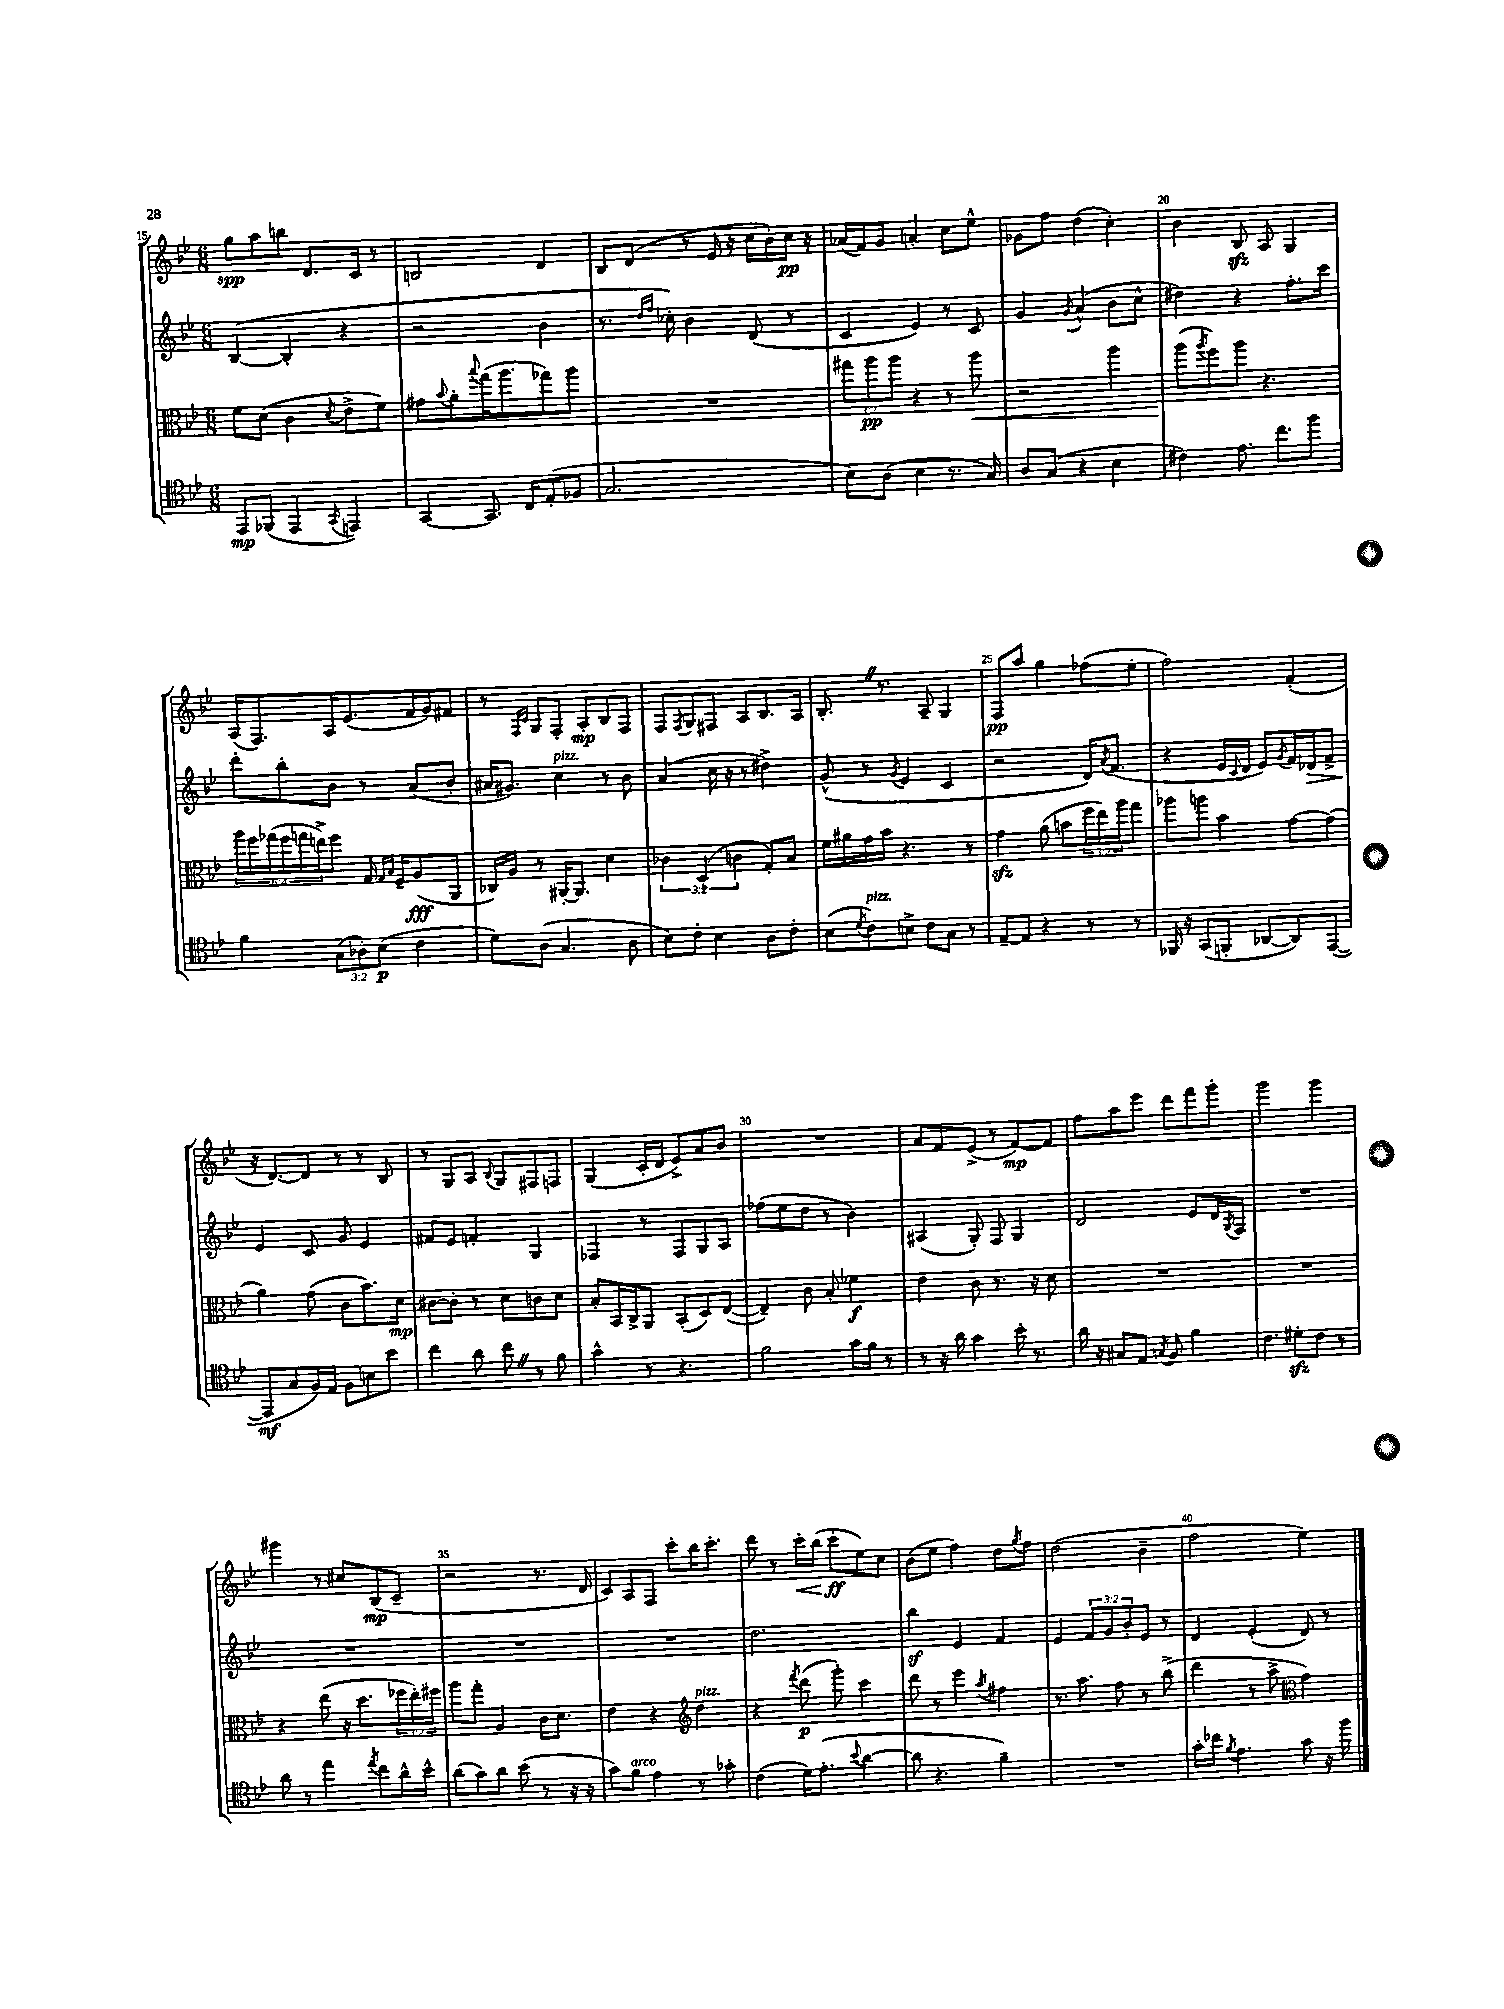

**kern	**dynam	**kern	**dynam	**kern	**dynam	**kern	**dynam
*part4	*part4	*part3	*part3	*part2	*part2	*part1	*part1
*staff4	*staff4	*staff3	*staff3	*staff2	*staff2	*staff1	*staff1
*clefC4	*	*clefC3	*	*clefG2	*	*clefG2	*
*k[b-e-]	*	*k[b-e-]	*	*k[b-e-]	*	*k[b-e-]	*
*M6/8	*	*M6/8	*	*M6/8	*	*M6/8	*
=15	=15	=15	=15	=15	=15	=15	=15
8EE-/L	mp	8f\L	.	([4B-/	.	8gg\L	spp
(8FF-X/J	.	(8d\J	.	.	.	8aa\	.
4EE-/	.	4c\	.	4B-'/]	.	8bbn\J	.
.	.	.	.	.	.	8.d/L	.
8qGG/	.	8qd/	.	.	.	.	.
4EEn/)	.	8e-^\L	.	4r	.	.	.
.	.	.	.	.	.	16c/Jk	.
.	.	8f\J)	.	.	.	8r	.
=16	=16	=16	=16	=16	=16	=16	=16
[4GG/	.	8g#X\L	.	2r	.	2Bn/	.
.	.	8qqb-/	.	.	.	.	.
.	.	8a'\	.	.	.	.	.
.	.	8qqbb-/	.	.	.	.	.
8.GG/]	.	(16gg\K	.	.	.	.	.
.	.	8.aa\	.	.	.	.	.
16C/KL	.	.	.	.	.	.	.
(8E-'/	.	8gg-X\)	.	4b-\	.	4d/	.
8F-X/J	.	8aa\J	.	.	.	.	.
=17	=17	=17	=17	=17	=17	=17	=17
2.G/	.	2.r	.	8.r	.	8B-/L	.
.	.	.	.	.	.	(8d/J	.
.	.	.	.	16qqdd/LL	.	.	.
.	.	.	.	16qqff/JJ	.	.	.
.	.	.	.	16cc-X'\)	.	.	.
.	.	.	.	4b-\	.	8r	.
.	.	.	.	.	.	16e-/	.
.	.	.	.	.	.	16r	.
.	.	.	.	(8d/	.	16cc\LL	.
.	.	.	.	.	.	16b-'\)	.
.	.	.	.	8r	.	16cc\JJ	pp
.	.	.	.	.	.	16r	.
=18	=18	=18	=18	=18	=18	=18	=18
8B-\L)	.	12gg#X\L	.	4c/	.	(16a-X/LL	.
.	.	.	.	.	.	16f/J)	.
.	.	12aa\	pp	.	.	.	.
(8A\J	.	.	.	.	.	8g/J	.
.	.	12aa\J	.	.	.	.	.
4B-\	.	4r	.	4e-/)	.	4an'/	.
8.r	.	8r	.	8r	.	8cc\L	.
!	!	!	!LO:HP:b	!	!	!	!
.	.	8aa\	<	8c/	.	8ee-^^\J	.
16G/)	.	.	.	.	.	.	.
=19	=19	=19	=19	=19	=19	=19	=19
8A/L	.	2r	.	4g/	.	8g-X\L	.
(8G/J	.	.	.	.	.	8ff\J	.
.	.	.	.	8qg/	.	.	.
4r	.	.	.	(4a^^/	.	(4dd\	.
4B-\	.	4aa\	.	8b-\L	.	4cc'\)	.
.	.	.	.	8cc^^\J	.	.	.
=20	=20	=20	=20	=20	=20	=20	=20
4c#X\)	.	(8aa\L	.	4dd#X\)	.	4b-\	.
.	.	8qaa/	.	.	.	.	.
.	.	8ff\)	[	.	.	.	.
8.e-\	.	8aa\J	.	4r	.	8B-zz/	.
.	.	4.r	.	.	.	8A/	.
8.cc\L	.	.	.	.	.	.	.
.	.	.	.	8.ff'\L	.	4G/	.
8ff\J	.	.	.	.	.	.	.
.	.	.	.	16ccc\Jk	.	.	.
!!LO:LB:g=z
=21	=21	=21	=21	=21	=21	=21	=21
4f\	.	24aa\LL	.	8ddd'\L	.	(16A/KL	.
.	.	24ff\	.	.	.	.	.
.	.	.	.	.	.	8.F/)	.
.	.	(24gg-X\	.	.	.	.	.
.	.	24ff\	.	8bb-'\	.	.	.
.	.	24ggn\	.	.	.	.	.
.	.	24een^\J)	.	.	.	.	.
(12G\L	.	8ff\J	.	8b-\J	.	16A/K	.
.	.	.	.	.	.	(8.e-/	.
12A-X'\)	.	.	.	.	.	.	.
.	.	16G/	.	8r	.	.	.
(12B-\J	p	.	.	.	.	.	.
.	.	16qqG/LL	.	.	.	.	.
.	.	16qqB-/JJ	.	.	.	.	.
.	.	16F~/KL	.	.	.	.	.
4c\	.	(8A/	fff	(8a/L	.	16f/L	.
.	.	.	.	.	.	16g/J)	.
.	.	8AA/J	.	8b-'/J	.	8f#X/J	.
=22	=22	=22	=22	=22	=22	=22	=22
8d\L)	.	16C-X/LL)	.	16a#X/KL	.	8r	.
.	.	16A/JJ	.	8.g#X/J)	.	.	.
.	.	.	.	.	.	16qqF/LL	.
.	.	.	.	.	.	16qqc/JJ	.
(8A\J	.	8r	.	.	.	8G/L	.
!	!	!	!	!LO:TX:a:i:t=pizz.	!	!	!
4.G/	.	[16AA#X'/KL	.	4cc\	.	8F'/J	.
.	.	8.AA#/J]	.	.	.	.	.
.	.	.	.	.	.	8A'/L	mp
.	.	4d\	.	8r	.	8B-/	.
8A\	.	.	.	8b-\	.	8F/J	.
=23	=23	=23	=23	=23	=23	=23	=23
8B-\L)	.	6c-X\	.	(4a/	.	8F/L	.
.	.	.	.	.	.	8qF/	.
8c'\J	.	.	.	.	.	8G/	.
.	.	(6D`/	.	.	.	.	.
4B-\	.	.	.	16cc\	.	8F#X/J	.
.	.	.	.	16r	.	.	.
.	.	6cn\	.	.	.	.	.
.	.	.	.	8r	.	8A/L	.
8A\L	.	8G'/L)	.	4dd#X^\)	.	8.B-/	.
8c'\J	.	8B-/J	.	.	.	.	.
.	.	.	.	.	.	16A/Jk	.
=24	=24	=24	=24	=24	=24	=24	=24
(8B-\L	.	16f\LL	.	(8g^^/	.	8.B-'Z/	.
.	.	16a#X\	.	.	.	.	.
8qd/	.	.	.	.	.	.	.
!LO:TX:a:i:t=pizz.	!	!	!	!	!	!	!
8c\)	.	16g\	.	8r	.	.	.
.	.	16b-\JJ	.	.	.	8.r	.
.	.	.	.	8qg/	.	.	.
8Bn^\J	.	4.r	.	4e-/	.	.	.
8c\L	.	.	.	.	.	8A~/	.
8G\J	.	.	.	4c/	.	4G/	.
8r	.	8r	.	.	.	.	.
=25	=25	=25	=25	=25	=25	=25	=25
[8E-~/L	.	4gzz\	.	2r	.	8F/L	pp
8E-/J]	.	.	.	.	.	8aa/J	.
4r	.	(8a\	.	.	.	4gg\	.
.	.	8bn\L	.	.	.	.	.
8r	.	24ff\L	.	16d/KL)	.	(8ff-X\L	.
.	.	24ee-\)	.	.	.	.	.
.	.	.	.	8qa/	.	.	.
.	.	.	.	(8.f/J	.	.	.
.	.	24aa\J	.	.	.	.	.
8r	.	8gg\J	.	.	.	8ee-'\J	.
=26	=26	=26	=26	=26	=26	=26	=26
16FF-X/	.	8aa-X\L	.	4r	.	2ff\)	.
16r	.	.	.	.	.	.	.
(8GG/L	.	8aan\J	.	.	.	.	.
8FFn'/J	.	4b-\	.	16e-/LL	.	.	.
.	.	.	.	8qqc/	.	.	.
.	.	.	.	16d/JJ	.	.	.
[8AA-X/L	.	.	.	8e-/L)	.	.	.
.	.	.	.	8qg/	.	.	.
8AA-/])	.	[8g\L	.	16f/L	.	(4f'/	.
!	!	!	!	!	!LO:HP:b	!	!
.	.	.	.	16d-X/J	>	.	.
([8EE-/J	.	(8g\J]	.	8f^/J	.	.	.
!!LO:LB:g=z
=27	=27	=27	=27	=27	=27	=27	=27
8EE-/L]	mf	4a\)	.	4e-/	.	16r	.
.	.	.	.	.	.	[8.d/L)	.
8G/	.	.	.	.	.	.	.
16F/L)	.	(8g\	.	8c/	]	8d/J]	.
16E-/JJ	.	.	.	.	.	.	.
8F\L	.	8c\L	.	8g/	.	8r	.
8Bn\	.	8.b-\)	.	4e-/	.	8r	.
8b-\J	.	.	.	.	.	8B-/	.
.	.	16d\Jk	mp	.	.	.	.
=28	=28	=28	=28	=28	=28	=28	=28
4cc\	.	[8c#X\L	.	8f#X/L	.	8r	.
.	.	8c#'\J]	.	8e-/J	.	8G/L	.
8a\	.	8r	.	4fn'/	.	8A/J	.
.	.	.	.	.	.	8qqB-/	.
8ccZ\	.	8d\L	.	.	.	8G/L	.
8r	.	8cn\	.	4G/	.	8F#X/	.
8f\	.	8d\J	.	.	.	8Fn/J	.
=29	=29	=29	=29	=29	=29	=29	=29
4g^^\	.	8B-'/L	.	4F-X/	.	(4G/	.
.	.	16BB-/L	.	.	.	.	.
.	.	16C^/J	.	.	.	.	.
8r	.	8AA/J	.	8r	.	16c'/LL	.
.	.	.	.	.	.	16d/JJ	.
4.r	.	(8BB-'/L	.	8F-/L	.	8e-^/L)	.
.	.	8D/)	.	8G/	.	8a/	.
.	.	([8E-/J	.	8A/J	.	8b-/J	.
=30	=30	=30	=30	=30	=30	=30	=30
2f\	.	4E-~/])	.	(8ff-X\L	.	2.r	.
.	.	.	.	8ee-\	.	.	.
.	.	8c\	.	8dd\J	.	.	.
.	.	8B-'/	.	8r	.	.	.
16g\LL	.	4f-X\	f	4b-\)	.	.	.
16f\JJ	.	.	.	.	.	.	.
8r	.	.	.	.	.	.	.
=31	=31	=31	=31	=31	=31	=31	=31
8r	.	4e-\	.	(4A#X/	.	8a/L	.
16r	.	.	.	.	.	8f/	.
16a\	.	.	.	.	.	.	.
4g\	.	8c\	.	8G'/)	.	(8e-^/J	.
.	.	8.r	.	8F/	.	8r	.
16b-'\	.	.	.	4G/	.	[8f/L)	mp
8.r	.	16r	.	.	.	.	.
.	.	8d\	.	.	.	8f/J]	.
=32	=32	=32	=32	=32	=32	=32	=32
16a\	.	2.r	.	2d/	.	8ff\L	.
16r	.	.	.	.	.	.	.
8G#X/L	.	.	.	.	.	8aa\	.
8E-/J	.	.	.	.	.	8eee-\J	.
8qGn/	.	.	.	.	.	.	.
8F/	.	.	.	.	.	8ddd\L	.
4f\	.	.	.	8e-/L	.	8fff\	.
.	.	.	.	16d/L	.	8ggg'\J	.
.	.	.	.	8qG/	.	.	.
.	.	.	.	16F/JJ	.	.	.
=33	=33	=33	=33	=33	=33	=33	=33
4.c\	.	2.r	.	2.r	.	2ggg\	.
8d#Xzz'\L	.	.	.	.	.	.	.
8c\J	.	.	.	.	.	4ggg\	.
8r	.	.	.	.	.	.	.
!!LO:LB:g=z
=34	=34	=34	=34	=34	=34	=34	=34
8a\	.	4r	.	2.r	.	4ggg#X\	.
8r	.	.	.	.	.	.	.
4ee-\	.	(8ee-\	.	.	.	8r	.
.	.	16r	.	.	.	8cc#X/L	.
.	.	8.dd\L	.	.	.	.	.
8qee-/	.	.	.	.	.	.	.
8cc\L	.	.	.	.	.	(8B-/	mp
16a^^\L	.	24ff-X\L	.	.	.	8c~/J	.
.	.	24ee-'\)	.	.	.	.	.
16b-^^\JJ	.	.	.	.	.	.	.
.	.	24ff#X\JJ	.	.	.	.	.
=35	=35	=35	=35	=35	=35	=35	=35
(8a\L	.	8aa\L	.	2.r	.	2r	.
8g\)	.	8gg'\J	.	.	.	.	.
8a\J	.	4A/	.	.	.	.	.
(8b-\	.	.	.	.	.	.	.
8r	.	16c\KL	.	.	.	8.r	.
.	.	8.d\J	.	.	.	.	.
16r	.	.	.	.	.	.	.
16r	.	.	.	.	.	16d/	.
=36	=36	=36	=36	=36	=36	=36	=36
8g\L)	.	4e-\	.	2.r	.	8c/L)	.
!LO:TX:a:i:t=arco	!	!	!	!	!	!	!
8f\J	.	.	.	.	.	8A/	.
4e-\	.	4r	.	.	.	8F/J	.
.	.	.	.	.	.	8ccc'\L	.
*	*	*clefG2	*	*	*	*	*
!	!	!LO:TX:a:i:t=pizz.	!	!	!	!	!
8r	.	4dd\	.	.	.	16bb-\K	.
.	.	.	.	.	.	8.ccc'\J	.
8g-X'\	.	.	.	.	.	.	.
=37	=37	=37	=37	=37	=37	=37	=37
(4c\	.	4r	.	2.dd\	.	8ddd\	.
.	.	.	.	.	.	8r	.
.	.	8qfff/	.	.	.	.	.
!	!	!	!	!	!	!	!LO:HP:b
16d\KL)	.	(8ddd\	p	.	.	16ccc'\LL	<
(8.e-'\J	.	.	.	.	.	(16bb-\JJ	.
.	.	8ggg'\)	.	.	.	8ccc'\L	ff
8qqb-/	.	.	.	.	.	.	.
[4a\	.	4ccc\	.	.	.	8ee-\)	[
.	.	.	.	.	.	8cc\J	.
=38	=38	=38	=38	=38	=38	=38	=38
8a\]	.	8ddd\	.	4bb-z\	.	(8b-\L	.
4.r	.	8r	.	.	.	8ee-\J	.
.	.	4eee-\	.	4e-/	.	4ff\)	.
.	.	8qaa/	.	.	.	.	.
4f~\)	.	4ff#X\	.	4f/	.	8dd\L	.
.	.	.	.	.	.	8qgg/	.
.	.	.	.	.	.	8ff\J	.
=39	=39	=39	=39	=39	=39	=39	=39
2.r	.	8.r	.	4e-/	.	(2dd\	.
.	.	8.aa\	.	.	.	.	.
.	.	.	.	12f/L	.	.	.
.	.	.	.	12g/	.	.	.
.	.	8ff\	.	.	.	.	.
.	.	.	.	12b-'/	.	.	.
.	.	8r	.	8e-/J	.	4b-~\	.
.	.	(8bb-^\	.	8r	.	.	.
=40	=40	=40	=40	=40	=40	=40	=40
16g'\LL	.	4ddd\	.	4d/	.	2ff\	.
16cc-X\JJ	.	.	.	.	.	.	.
8qf/	.	.	.	.	.	.	.
4.e-\	.	.	.	.	.	.	.
.	.	8r	.	(4e-'/	.	.	.
.	.	8aa^\	.	.	.	.	.
*	*	*clefC3	*	*	*	*	*
8g\	.	4g\)	.	8d/)	.	4ee-\)	.
16r	.	.	.	8r	.	.	.
16ff\	.	.	.	.	.	.	.
==	==	==	==	==	==	==	==
*-	*-	*-	*-	*-	*-	*-	*-
